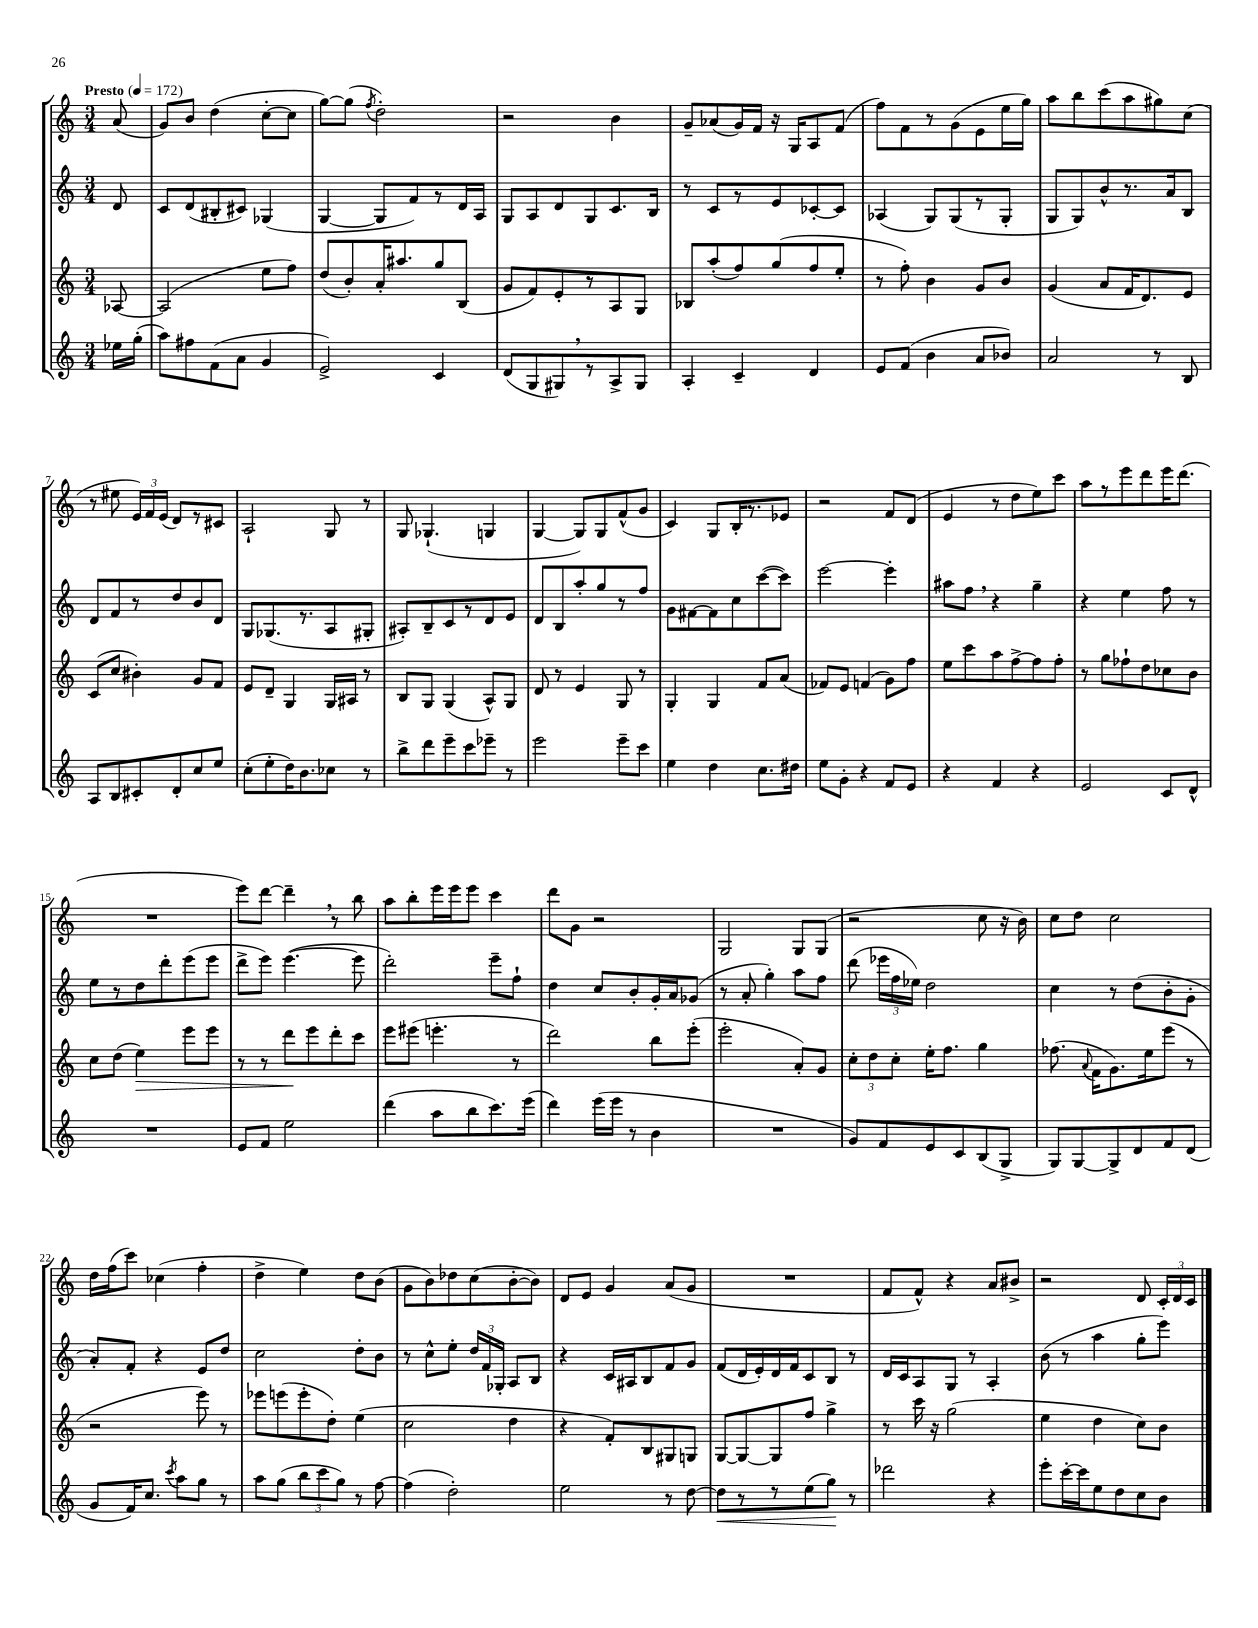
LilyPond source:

<<
\new StaffGroup <<
\new Staff = "s0" {
    \clef treble \key c \major \numericTimeSignature \time 3/4 \partial 8 \tempo "Presto" 4 = 172
    \autoBeamOff a'8( |
    g'8[) b'8] d''4( c''8[~-. c''8] |
    g''8[~) g''8]( \acciaccatura { f''8 } d''2-.) |
    r2 b'4 |
    g'8[-- aes'8( g'16) f'16] r16 g16[ a8 f'8]( |
    f''8[) f'8 r8 g'8( e'8 e''16 g''16]) |
    a''8[ b''8 c'''8( a''8 gis''8) c''8]( |
    r8 eis''8 \tuplet 3/2 { e'16[) f'16 e'16]( } d'8[) r8 cis'8] |
    a2-! g8 r8 |
    g8 ges4.-!( g4 |
    g4~ g8[) g8 f'8-^( g'8] |
    c'4) g8[ b16-. r8. ees'8] |
    r2 f'8[ d'8]( |
    e'4 r8 d''8[ e''8) c'''8] |
    a''8[ r8 e'''8 d'''8 e'''16 d'''8.]( |
    R2. |
    e'''8[) d'''8]~ d'''4-- \breathe r8 b''8 |
    a''8[ b''8-. e'''16 e'''16 e'''8] c'''4 |
    d'''8[ g'8] r2 |
    g2 g8[ g8]( |
    r2 c''8 r16 b'16) |
    c''8[ d''8] c''2 |
    d''16[ f''16( c'''8]) ces''4( f''4-. |
    d''4-> e''4) d''8[ b'8]( |
    g'8[ b'8) des''8 c''8( b'8~-. b'8]) |
    d'8[ e'8] g'4 a'8[( g'8] |
    R2. |
    f'8[ f'8]-^) r4 a'8[ bis'8]-> |
    r2 d'8 \tuplet 3/2 { c'16[-. d'16 c'16] } \bar "|." |
}
\new Staff = "s1" {
    \clef treble \key c \major \numericTimeSignature \time 3/4 \partial 8
    \autoBeamOff d'8 |
    c'8[ d'8( bis8-. cis'8]) ges4( |
    g4~ g8[ f'8) r8 d'16 a16] |
    g8[ a8 d'8 g8 c'8. b16] |
    r8 c'8[ r8 e'8 ces'8~-. ces'8] |
    aes4( g8[) g8( r8 g8]-. |
    g8[ g8) b'8-^ r8. a'16 b8] |
    d'8[ f'8 r8 d''8 b'8 d'8] |
    g8[ ges8.( r8. a8 gis8]-. |
    ais8[-.) b8-- c'8 r8 d'8 e'8] |
    d'8[ b8 a''8-. g''8 r8 f''8] |
    g'8[ fis'8~ fis'8 c''8 c'''8~( c'''8]) |
    e'''2~ e'''4-. |
    ais''8[ f''8] \breathe r4 g''4-- |
    r4 e''4 f''8 r8 |
    e''8[ r8 d''8 d'''8-. e'''8( e'''8] |
    d'''8[-> e'''8]) e'''4.~( e'''8 |
    d'''2-.) e'''8[-- f''8]-! |
    d''4 c''8[ b'8-. g'16-. a'16 ges'8]( |
    r8 a'8-. g''4-.) a''8[ f''8] |
    d'''8( \tuplet 3/2 { ees'''16[ f''16 ees''16]) } d''2 |
    c''4 r8 d''8[( b'8-. g'8]-. |
    a'8[-.) f'8]-. r4 e'8[ d''8] |
    c''2 d''8[-. b'8] |
    r8 c''8[-^ e''8]-. \tuplet 3/2 { d''16[ f'16 ges16]-. } a8[ b8] |
    r4 c'16[ ais16 b8 f'8 g'8] |
    f'8[( d'16 e'16-.) d'16 f'16 c'8 b8] r8 |
    d'16[ c'16 a8 g8] r8 a4-. |
    b'8( r8 a''4 g''8[-. e'''8]) \bar "|." |
}
\new Staff = "s2" {
    \clef treble \key c \major \numericTimeSignature \time 3/4 \partial 8
    \autoBeamOff aes8~ |
    aes2( e''8[ f''8]) |
    d''8[( b'8-.) a'16-. ais''8. g''8 b8]( |
    g'8[ f'8) e'8-. r8 a8 g8] |
    bes8[ a''8-.( f''8) g''8( f''8 e''8]-. |
    r8 f''8-.) b'4 g'8[ b'8] |
    g'4( a'8[ f'16 d'8.) e'8] |
    c'8[( c''8] bis'4-.) g'8[ f'8] |
    e'8[ d'8]-- g4 g16[ ais16] r8 |
    b8[ g8] g4( a8[-^) g8] |
    d'8 r8 e'4 g8 r8 |
    g4-. g4 f'8[ a'8]( |
    fes'8[) e'8] f'4( g'8[) f''8] |
    e''8[ c'''8 a''8 f''8~-> f''8 f''8]-. |
    r8 g''8[ fes''8-! d''8 ces''8 b'8] |
    c''8[ d''8]( e''4\>) e'''8[ e'''8] |
    r8 r8 d'''8[\! e'''8 d'''8-. c'''8] |
    e'''8[ eis'''8]( e'''4.-. r8 |
    d'''2) b''8[ e'''8]-.( |
    e'''2-. a'8[-.) g'8] |
    \tuplet 3/2 { c''8[-. d''8 c''8]-. } e''16[-. f''8.] g''4 |
    fes''8.( \appoggiatura { a'8 } f'16[ g'8.) e''16 e'''8]( r8 |
    r2 e'''8) r8 |
    ees'''8[ e'''8( e'''8-. d''8]-.) e''4( |
    c''2 d''4 |
    r4 f'8[-.) b8 gis8 g8] |
    g8[~ g8~ g8 f''8] g''4-> |
    r8 c'''16 r16 g''2( |
    e''4 d''4 c''8[) b'8] \bar "|." |
}
\new Staff = "s3" {
    \clef treble \key c \major \numericTimeSignature \time 3/4 \partial 8
    \autoBeamOff ees''16[ g''16]-.( |
    a''8[) fis''8 f'8( a'8] g'4 |
    e'2->) c'4 |
    d'8[( g8 gis8) \breathe r8 a8-> gis8] |
    a4-. c'4-- d'4 |
    e'8[ f'8]( b'4 a'8[ bes'8]) |
    a'2 r8 b8 |
    a8[ b8 cis'8-. d'8-. c''8 e''8] |
    c''8[-.( e''8-. d''16) b'8. ces''8] r8 |
    b''8[-> d'''8 e'''8-- c'''8 ees'''8]-- r8 |
    e'''2 e'''8[-- c'''8] |
    e''4 d''4 c''8.[ dis''16] |
    e''8[ g'8]-. r4 f'8[ e'8] |
    r4 f'4 r4 |
    e'2 c'8[ d'8]-^ |
    R2. |
    e'8[ f'8] e''2 |
    d'''4( a''8[ b''8 c'''8.) e'''16]( |
    d'''4) e'''16[( e'''16] r8 b'4 |
    R2. |
    g'8[) f'8 e'8 c'8 b8( g8]-> |
    g8[) g8~ g8-> d'8 f'8 d'8]( |
    g'8[ f'16) c''8.] \acciaccatura { c'''8 } a''8[ g''8] r8 |
    a''8[ g''8]( \tuplet 3/2 { b''8[ c'''8 g''8]) } r8 f''8~ |
    f''4( d''2-.) |
    e''2 r8 d''8~ |
    d''8[\< r8 r8 e''8( g''8]\!) r8 |
    des'''2 r4 |
    e'''8[-. c'''16~-. c'''16 e''8 d''8 c''8 b'8] \bar "|." |
}
>>
>>
